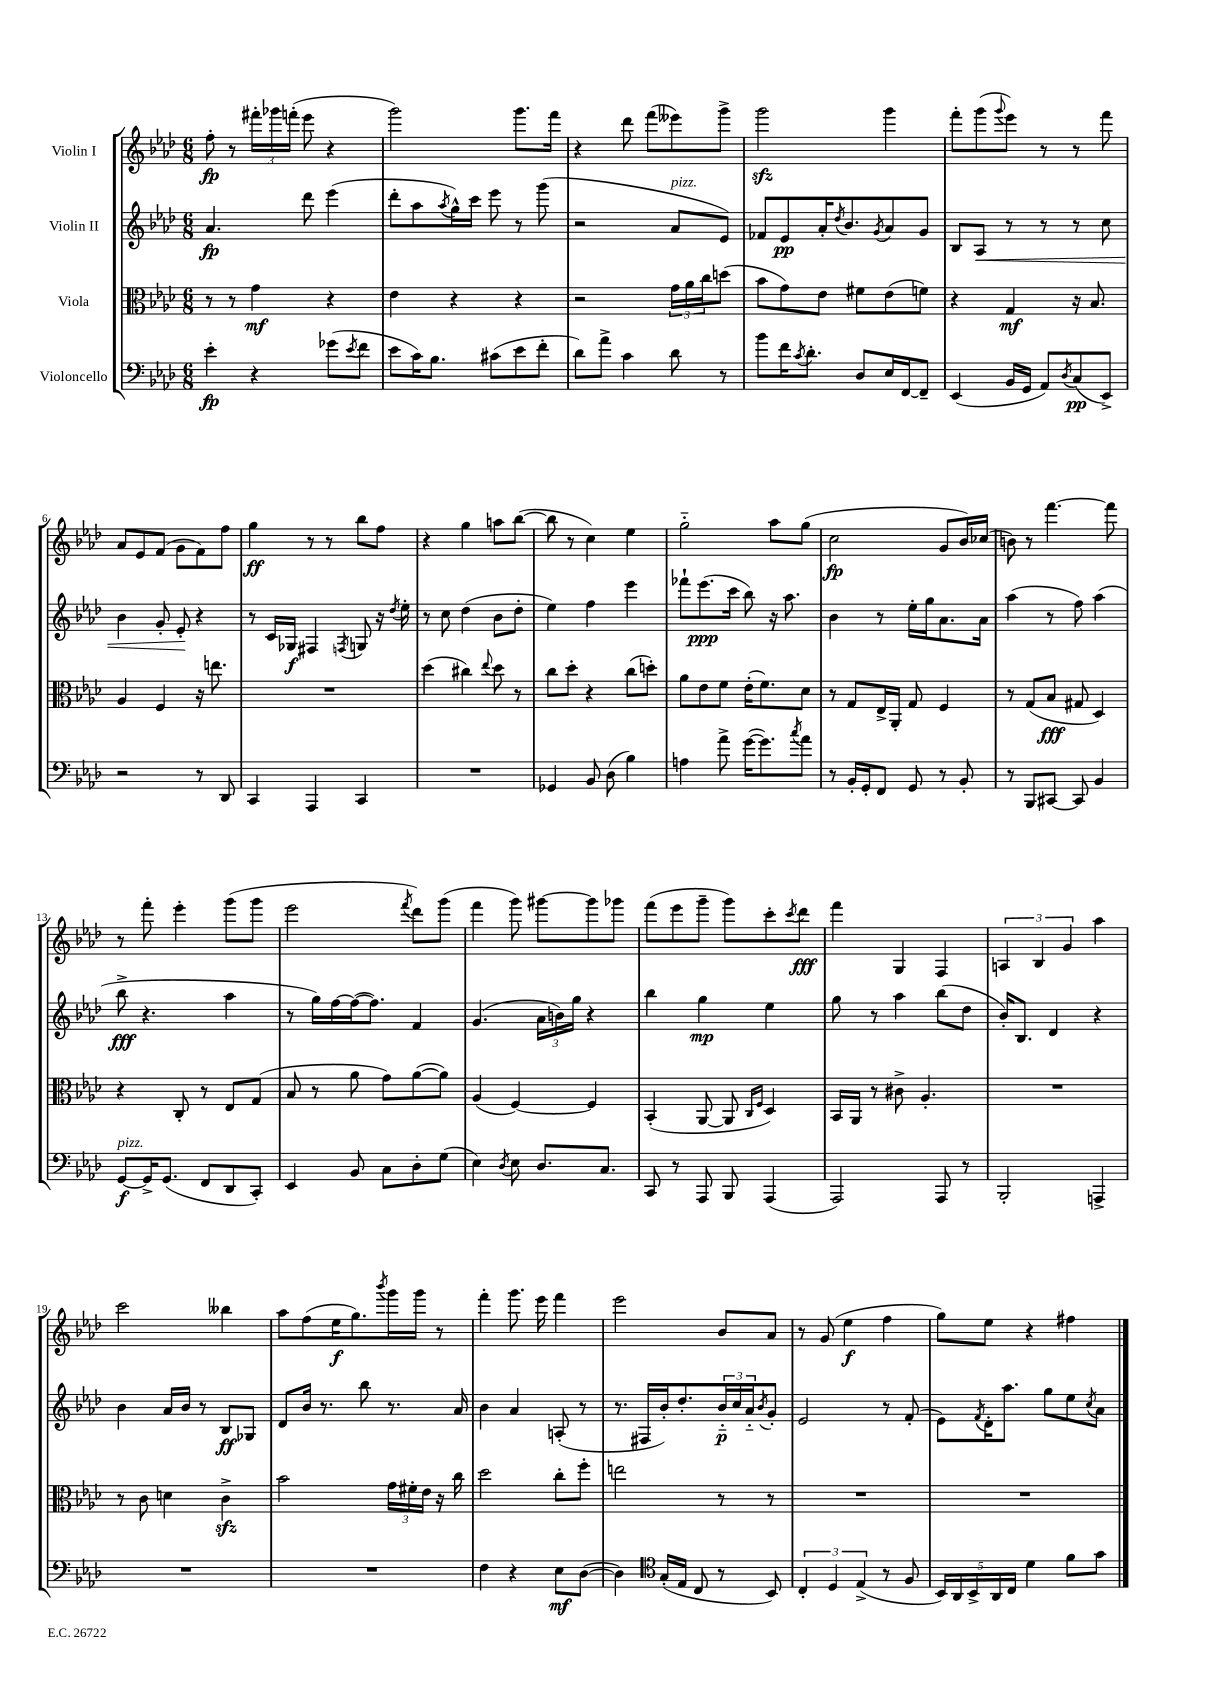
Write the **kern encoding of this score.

**kern	**kern	**kern	**kern
*staff4	*staff3	*staff2	*staff1
*clefF4	*clefC3	*clefG2	*clefG2
*k[b-e-a-d-]	*k[b-e-a-d-]	*k[b-e-a-d-]	*k[b-e-a-d-]
*M6/8	*M6/8	*M6/8	*M6/8
4e-'	8r	4.a-	8ff'
.	8r	.	8r
4r	4g	.	24fff#'
.	.	.	24ggg-
.	.	.	(24fff'
.	.	8ddd-	8eee-
(8g-	4r	(4eee-	4r
8qe-	.	.	.
8f	.	.	.
=	=	=	=
8e-	4e-	8ddd-'	2ggg)
16c)	.	8aa-	.
8.B-	.	.	.
.	.	8qaa-	.
.	4r	16gg^^)	.
.	.	16ccc	.
(8c#	.	8eee-	.
8e-	4r	8r	8.ggg
8f'	.	(8ggg	.
.	.	.	16fff
=	=	=	=
8d-)	2r	2r	4r
8a-^	.	.	.
4c	.	.	8ddd-
.	.	.	(8fff
8d-	24g	8a-	8eee--)
.	24a-	.	.
.	24cc	.	.
8r	(8dd	8e-)	8ggg^
=	=	=	=
8b-	8b-	8f-	2ggg
16f	8g)	8e-	.
8qc	.	.	.
8.d-'	.	.	.
.	8e-	16a-'	.
.	.	8qdd-	.
.	.	8.b-	.
8D-	8f#	.	.
.	.	8qg	.
16E-	(8e-	8a-	4ggg
[16FF	.	.	.
8FF~]	8f)	8g	.
=	=	=	=
(4EE-	4r	8B-	8fff'
.	.	8A-	(8ggg
.	.	.	8qqggg
16BB-	4G	8r	8eee-)
16GG	.	.	.
8AA-)	.	8r	8r
8qD-	.	.	.
(8C	16r	8r	8r
.	8.B-	.	.
8EE-^)	.	8cc	8fff
=	=	=	=
2r	4A-	4b-	8a-
.	.	.	8e-
.	4F	8g'	(8f
.	.	8e-'	8g
8r	16r	4r	8f)
.	8.ee	.	.
8DD-	.	.	8ff
=	=	=	=
4CC	2.r	8r	4gg
.	.	16c	.
.	.	16G-	.
4AAA-	.	4F#	8r
.	.	.	8r
.	.	8qF	.
4CC	.	8G	8bb-
.	.	16r	8ff
.	.	8qdd-	.
.	.	16ee-'	.
=	=	=	=
2.r	(4dd-	8r	4r
.	.	8cc	.
.	4cc#)	(4dd-	4gg
.	8qqee-	.	.
.	8dd-	8b-	8aa
.	8r	8dd-'	([8bb-
=	=	=	=
4GG-	8cc	4ee-)	8bb-]
.	8dd-'	.	8r
8BB-	4r	4ff	4cc)
(8D-	.	.	.
4B-)	(8cc	4eee-	4ee-
.	8dd')	.	.
=	=	=	=
4A	8a-	8fff-`	2gg'~
.	8e-	(8.eee-	.
8a-^	8f	.	.
.	.	16ccc	.
([16g	(16e-'	8bb-)	.
8.g])	8.f)	.	.
.	.	16r	8aa-
.	.	8.aa-	.
8qcc	.	.	.
8a-	8d-	.	(8gg
=	=	=	=
8r	8r	4b-	2cc
16BB-'	8G	.	.
16GG'	.	.	.
8FF	16E-^	8r	.
.	16AA-'	.	.
8GG	8G	16ee-'	.
.	.	16gg	.
8r	4F	8.a-	8g
8BB-'	.	.	16b-)
.	.	16a-	(16cc-
=	=	=	=
8r	8r	(4aa-	8b)
8BBB-	(8G	.	8r
[8CC#	8B-	8r	[4.fff
8CC#]	8G#	8ff)	.
4BB-	4D-)	(4aa-	.
.	.	.	8fff]
=	=	=	=
[8GG	4r	8bb-^	8r
16GG^]	.	4.r	8fff'
(8.GG	.	.	.
.	8C'	.	4eee-'
8FF	8r	.	.
8DD-	8E-	4aa-	(8ggg
8CC')	(8G	.	8ggg
=	=	=	=
4EE-	8B-	8r	2eee-
.	8r	16gg)	.
.	.	[16ff	.
8BB-	8a-	(16ff_	.
.	.	8.ff])	.
8C	8g)	.	.
.	.	.	8qfff
8D-'	([8a-	4f	8ddd-)
(8G	8a-])	.	(8ggg
=	=	=	=
4E-)	(4A-	(4.g	4fff
8qD-	.	.	.
8E-	[4F)	.	8ggg)
8.D-	.	24a-	[8ggg#
.	.	24b)	.
.	.	24gg	.
.	4F]	4r	8ggg#]
8.C	.	.	.
.	.	.	8ggg-
=	=	=	=
8CC	(4BB-'	4bb-	(8fff
8r	.	.	8eee-
8AAA-	[8AA-	4gg	8ggg~
8BBB-	8AA-]	.	8ggg)
.	16qqC	.	.
.	16qqF	.	.
(4AAA-	4D-)	4ee-	8ccc'
.	.	.	8qccc
.	.	.	8ddd-
=	=	=	=
2AAA-)	16BB-	8gg	4fff
.	16AA-	.	.
.	8r	8r	.
.	8c#^	4aa-	4G
.	4.A-'	.	.
8AAA-	.	(8bb-	4F
8r	.	8dd-	.
=	=	=	=
2BBB-'	2.r	16b-')	6A
.	.	8.B-	.
.	.	.	6B-
.	.	4d-	.
.	.	.	6g
4AAA^	.	4r	4aa-
=	=	=	=
2.r	8r	4b-	2ccc
.	8c	.	.
.	4d	16a-	.
.	.	16b-	.
.	.	8r	.
.	4c^	8B-	4bb--
.	.	8G-	.
=	=	=	=
2.r	2b-	8d-	8aa-
.	.	16b-	(8ff
.	.	8.r	.
.	.	.	16ee-
.	.	.	8.gg)
.	.	8bb-	.
.	.	.	8qbbb-
.	24g	8.r	16ggg
.	24f#'	.	.
.	.	.	16ggg
.	24e-	.	.
.	16r	.	8r
.	16cc	16a-	.
=	=	=	=
4F	2dd-	4b-	4fff'
4r	.	4a-	8.ggg
.	.	.	16eee-
8E-	8cc'	(8A'	4fff
([8D-	8ff'	8r	.
=	=	=	=
4D-])	2ee	8.r	2eee-
.	.	16F#	.
*clefC4	*	*	*
(16G'	.	16b-')	.
16E-	.	8.dd-'	.
8C	.	.	.
8r	8r	24b-'~	8b-
.	.	24cc	.
.	.	24a-'~	.
.	.	8qb-	.
8BB-)	8r	8g'	8a-
=	=	=	=
6C'	2.r	2e-	8r
.	.	.	(8g
6D-	.	.	.
.	.	.	4ee-
(6E-^	.	.	.
8r	.	8r	4ff
8F	.	(8f'	.
=	=	=	=
20BB-)	2.r	8e-)	8gg)
20AA-	.	.	.
20BB-^	.	.	.
.	.	8qf	.
.	.	16d-'	8ee-
20AA-	.	.	.
.	.	8.aa-	.
20C	.	.	.
4d-	.	.	4r
.	.	8gg	.
8f	.	8ee-	4ff#
.	.	8qcc	.
8g	.	8a-	.
==	==	==	==
*-	*-	*-	*-
